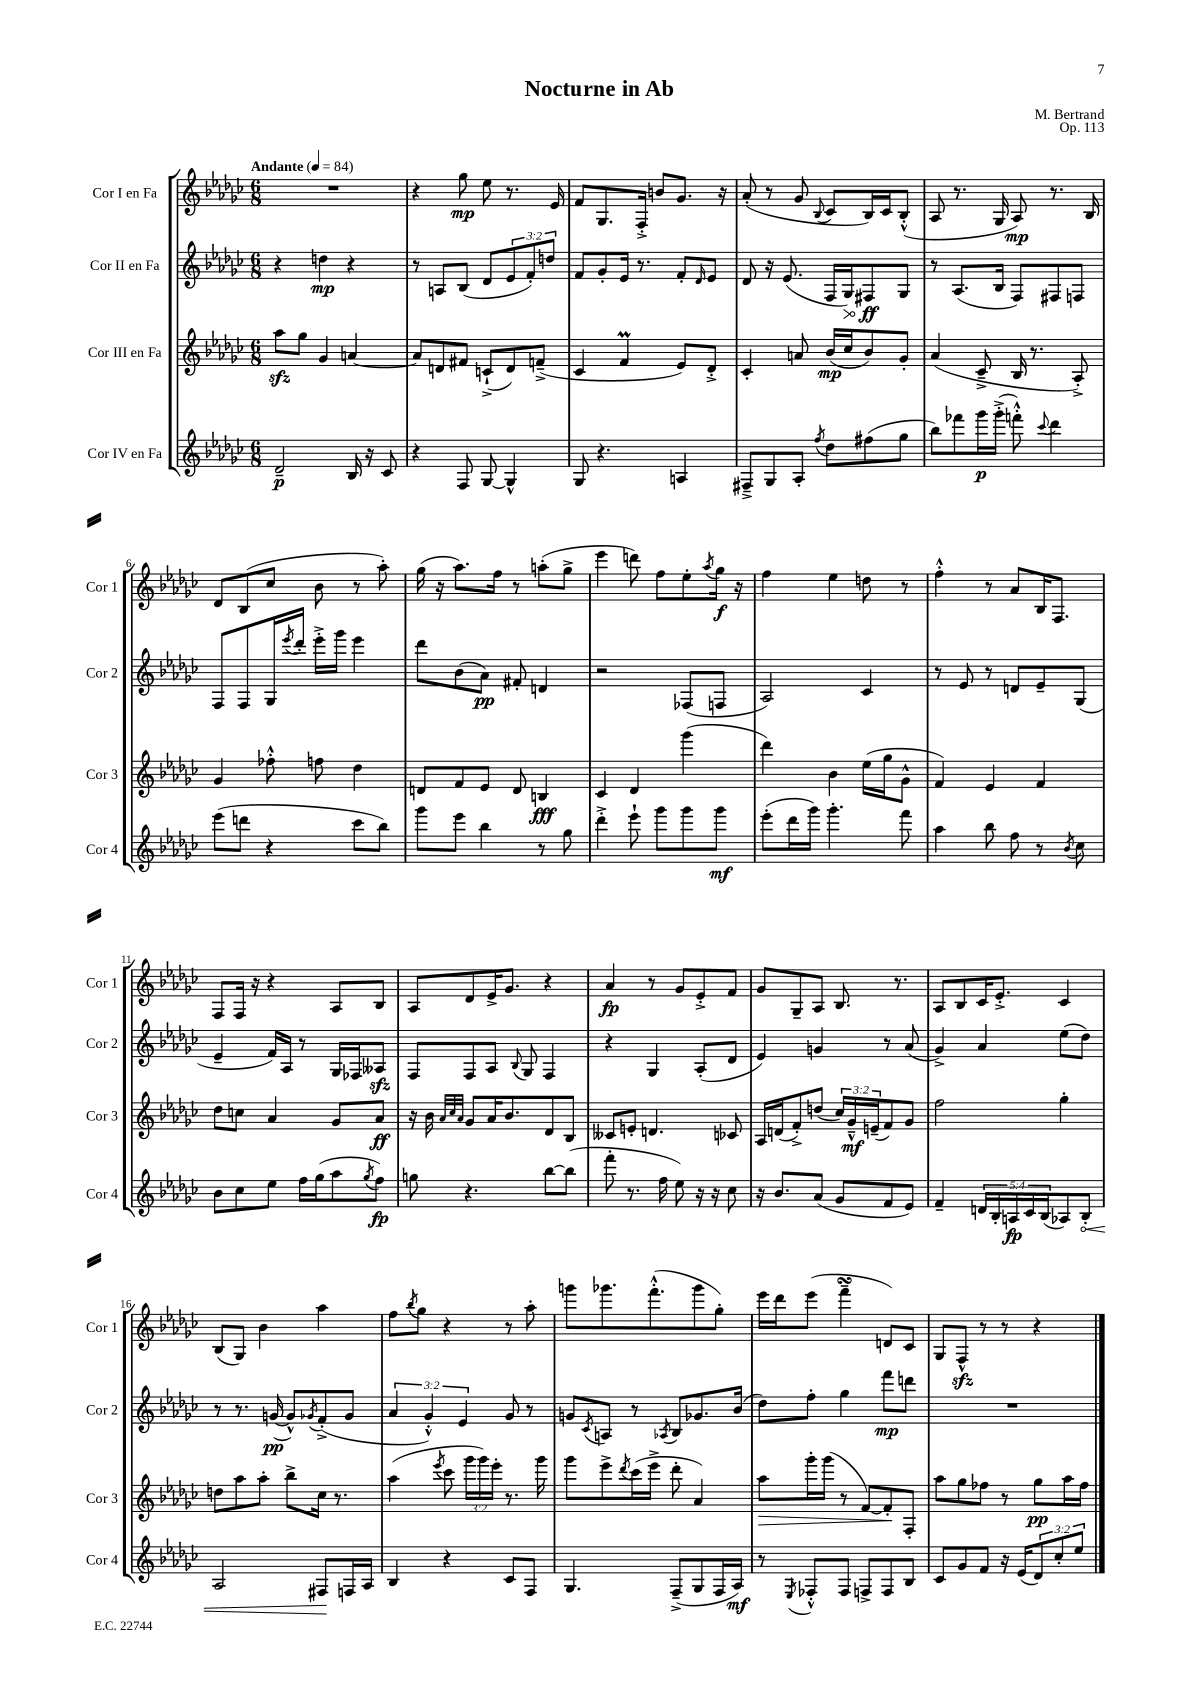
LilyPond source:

\header { title = "Nocturne in Ab" composer = "M. Bertrand" opus = "Op. 113" }
<<
\new StaffGroup <<
\new Staff = "s0" \with { instrumentName = "Cor I en Fa" shortInstrumentName = "Cor 1" } {
    \clef treble \key ges \major \numericTimeSignature \time 6/8 \tempo "Andante" 4 = 84
    R2. |
    r4 ges''8\mp ees''8 r8. ees'16 |
    f'8 ges8. f16-.-> b'8 ges'8. r16 |
    aes'8-.( r8 ges'8 \appoggiatura { bes8 } ces'8 bes16) ces'16 bes8-.-^( |
    aes8 r8. ges16 aes8\mp) r8. bes16 |
    des'8 bes8( ces''8 bes'8 r8 aes''8-.) |
    ges''16( r16 aes''8.) f''16 r8 a''8-.( ges''8-> |
    ees'''4 d'''8) f''8 ees''8-. \acciaccatura { aes''8 } ges''16\f r16 |
    f''4 ees''4 d''8 r8 |
    f''4-.-^ r8 aes'8 bes16 f8. |
    f8 f16 r16 r4 aes8 bes8 |
    aes8 des'8 ees'16-> ges'8. r4 |
    aes'4\fp r8 ges'8 ees'8-.-> f'8 |
    ges'8 ges8-- aes8 bes8. r8. |
    aes8 bes8 ces'16 ees'8.-.-> ces'4 |
    bes8( ges8) bes'4 aes''4 |
    f''8 \acciaccatura { bes''8 } ges''8 r4 r8 aes''8-. |
    g'''8 ges'''8. f'''8.-.-^( ges'''8 ges''8-.) |
    ees'''16 des'''16 ees'''8( f'''4--\turn d'8) ces'8 |
    ges8 f8-^\sfz r8 r8 r4 \bar "|." |
}
\new Staff = "s1" \with { instrumentName = "Cor II en Fa" shortInstrumentName = "Cor 2" } {
    \clef treble \key ges \major \numericTimeSignature \time 6/8 \override Staff.TupletNumber.text = #tuplet-number::calc-fraction-text
    r4 d''4\mp r4 |
    r8 a8 bes8( des'8 \tuplet 3/2 { ees'8 f'8-.) d''8 } |
    f'8 ges'8-. ees'16 r8. f'8-. \grace { des'16 } ees'8 |
    des'8 r16 ees'8.( f16 \once \override Hairpin.circled-tip = ##t ges16\>) fis8\ff\! ges8 |
    r8 aes8.( bes16 f8) fis8 f8 |
    f8 f8 ges16 \acciaccatura { ees'''8 } des'''16-. ees'''16-.-> ges'''16 ees'''4 |
    des'''8 bes'8( aes'8\pp) fis'8-. d'4 |
    r2 fes8( f8 |
    aes2) ces'4 |
    r8 ees'8 r8 d'8 ees'8-- ges8( |
    ees'4-- f'16) aes16 r8 ges16 fes16 aeses8\sfz |
    f8 f8 aes8 \appoggiatura { bes8 } ges8 f4 |
    r4 ges4 aes8-.( des'8 |
    ees'4) g'4 r8 aes'8( |
    ges'4->) aes'4 ees''8( des''8) |
    r8 r8. g'16~\pp( g'8-^) \acciaccatura { ges'8 } f'8-.->( ges'8 |
    \tuplet 3/2 { aes'4 ges'4-.-^) ees'4 } ges'8 r8 |
    g'8 \acciaccatura { ces'8 } a8 r8 \acciaccatura { aes8 } bes8 ges'8. bes'16( |
    des''8) f''8-. ges''4 f'''8\mp d'''8 |
    R2. \bar "|." |
}
\new Staff = "s2" \with { instrumentName = "Cor III en Fa" shortInstrumentName = "Cor 3" } {
    \clef treble \key ges \major \numericTimeSignature \time 6/8 \override Staff.TupletNumber.text = #tuplet-number::calc-fraction-text
    aes''8\sfz ges''8 ges'4 a'4~ |
    a'8 d'8 fis'8 c'8-!->( d'8) f'8--->( |
    ces'4 f'4\prall ees'8) des'8-.-> |
    ces'4-. a'8 bes'16\mp( ces''16 bes'8) ges'8-. |
    aes'4( ces'8---> bes16 r8. aes8-.->) |
    ges'4 fes''8-.-^ f''8 des''4 |
    d'8 f'8 ees'8 d'8 b4\fff |
    ces'4 des'4 ges'''4( |
    des'''4) bes'4 ees''16( ges''16 ges'8-^ |
    f'4) ees'4 f'4 |
    des''8 c''8 aes'4 ges'8 aes'8\ff |
    r16 bes'16 \grace { aes'32 ces''32 aes'32 } ges'8 aes'16 bes'8. des'8 bes8 |
    ceses'8 e'8-. d'4. ces'8 |
    aes16 d'16( f'8-.->) d''8( \tuplet 3/2 { ces''16) ges'16---^\mf e'16--( } f'8) ges'8 |
    f''2 ges''4-. |
    d''8 aes''8 aes''8-. bes''8-> ces''16 r8. |
    aes''4( \acciaccatura { ees'''8 } ces'''8 \tuplet 3/2 { ges'''16 ges'''16) ees'''16-. } r8. ges'''16 |
    ges'''8 ees'''8-> \acciaccatura { des'''8 } ces'''16( ees'''16-> des'''8-. aes'4) |
    aes''8\> ges'''16-. ges'''16( r8 f'8~) f'8-.\! f8-. |
    aes''8 ges''8 fes''8 r8 ges''8\pp aes''16 fes''16 \bar "|." |
}
\new Staff = "s3" \with { instrumentName = "Cor IV en Fa" shortInstrumentName = "Cor 4" } {
    \clef treble \key ges \major \numericTimeSignature \time 6/8 \override Staff.TupletNumber.text = #tuplet-number::calc-fraction-text
    des'2--\p bes16 r16 ces'8 |
    r4 f8 ges8~ ges4-^ |
    ges8 r4. a4 |
    fis8---> ges8 aes8-. \acciaccatura { f''8 } des''8 fis''8( ges''8 |
    bes''8) fes'''8 ges'''16\p ges'''16-.->( f'''8-.-^) \appoggiatura { ces'''8 } des'''4 |
    ees'''8( d'''8 r4 ces'''8 bes''8) |
    ges'''8 ees'''8 bes''4 r8 ges''8 |
    des'''4-.-> ees'''8-! ges'''8 ges'''8 ges'''8\mf |
    ees'''8-.( des'''16 ges'''16) ges'''4.-. f'''8 |
    aes''4 bes''8 f''8 r8 \acciaccatura { bes'8 } ces''8 |
    bes'8 ces''8 ees''8 f''16 ges''16( aes''8 \acciaccatura { ges''8 } f''8\fp) |
    g''8 r4. bes''8~ bes''8( |
    f'''8-. r8. f''16 ees''8) r16 r16 ces''8 |
    r16 bes'8. aes'8( ges'8 f'8 ees'8) |
    f'4-- \tuplet 5/4 { d'16 bes16-. a16\fp ces'16 bes16( } aes8) \once \override Hairpin.circled-tip = ##t bes8-.\< |
    aes2 fis8\! f16 aes16 |
    bes4 r4 ces'8 f8 |
    ges4. f8--->( ges8 f16 aes16\mf) |
    r8 \acciaccatura { ees8 } fes8-.-^ fes8 f8-> f8 bes8 |
    ces'8 ges'8 f'8 r16 ees'16( \tuplet 3/2 { des'8) ces''8-. ees''8 } \bar "|." |
}
>>
>>
